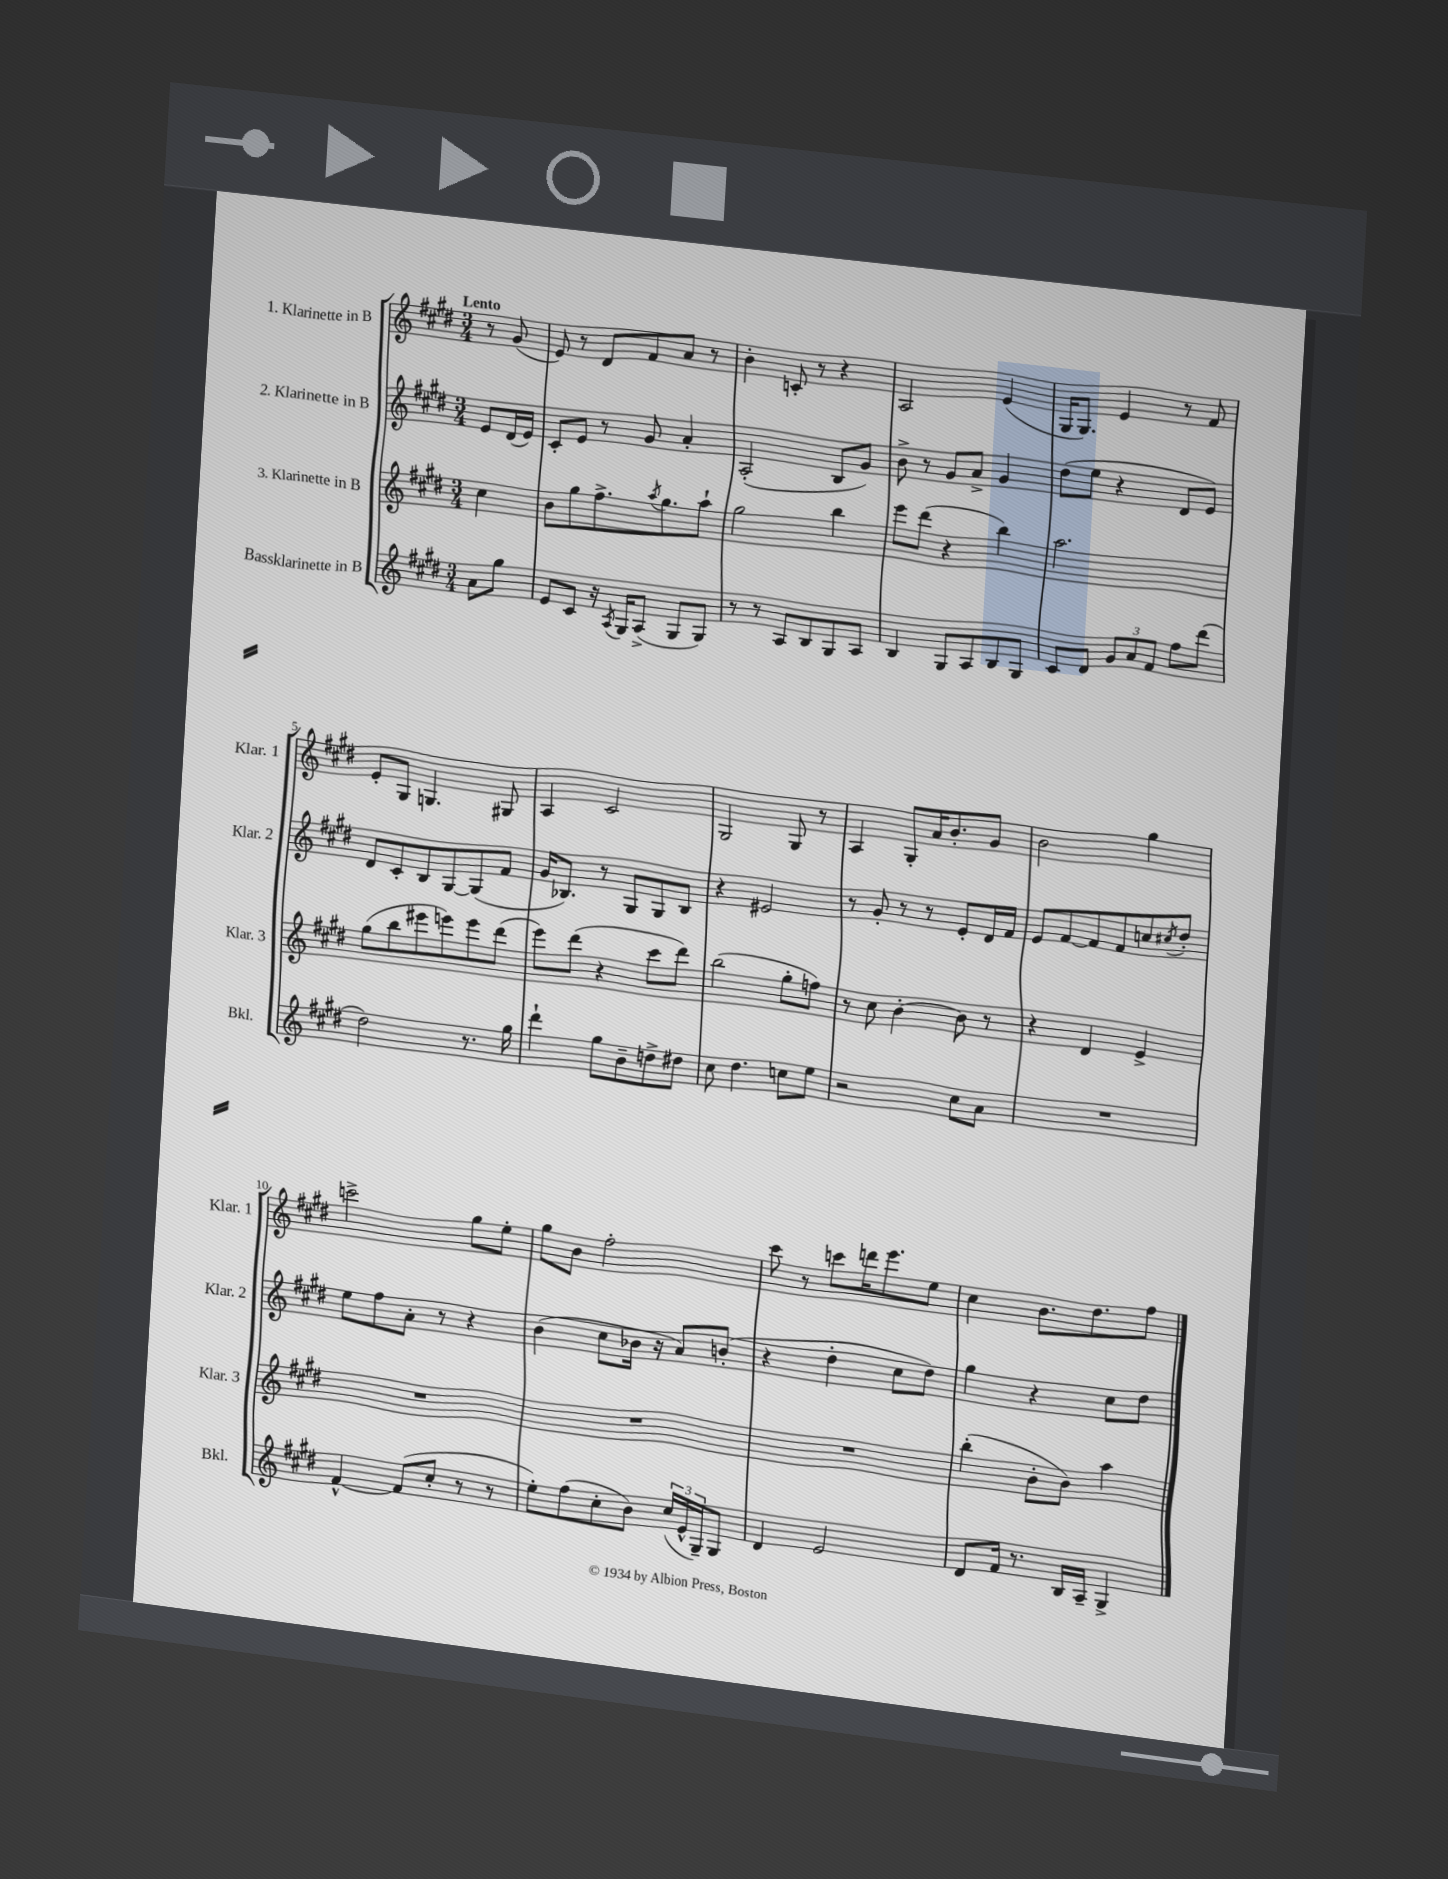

**kern	**kern	**kern	**kern
*part4	*part3	*part2	*part1
*staff4	*staff3	*staff2	*staff1
*I"Bassklarinette in B	*I"3. Klarinette in B	*I"2. Klarinette in B	*I"1. Klarinette in B
*I'Bkl.	*I'Klar. 3	*I'Klar. 2	*I'Klar. 1
*clefG2	*clefG2	*clefG2	*clefG2
*k[f#c#g#d#]	*k[f#c#g#d#]	*k[f#c#g#d#]	*k[f#c#g#d#]
*M3/4	*M3/4	*M3/4	*M3/4
=	=	=	=
!	!	!	!LO:TX:a:B:t=Lento
8a\L	4cc#\	8e/L	8r
8gg#\J	.	(16d#/L	(8g#/
.	.	16e/JJ)	.
=1	=1	=1	=1
8e/L	8b\L	8c#'/L	8e/)
8c#/J	8gg#\	8e/J	8r
16r	8.ff#^\	8r	8d#/L
8qA/	.	.	.
16G#/KL	.	.	.
(8A^/J	.	8g#/	8f#/
.	8qaa/	.	.
.	8.gg#\	.	.
8G#/L	.	4a'/	8a/J
8G#/J)	8aa`\J	.	8r
=2	=2	=2	=2
8r	2gg#\	(2A'/	4b'\
8r	.	.	.
8A/L	.	.	8cn'/
8B/	.	.	8r
8G#/	4bb\	8B/L	4r
8A/J	.	8g#/J)	.
=3	=3	=3	=3
4B/	8eee\L	8b^\	2A/
.	(8ddd#\J	8r	.
8G#/L	4r	8g#/L	.
8A/	.	8a^/J	.
8B/	4bb\)	4g#/	(4e/
8G#/J	.	.	.
=4	=4	=4	=4
8c#/L	2.aa\	(8dd#\L	16G#/KL
.	.	.	8.G#/J)
8d#/J	.	8ee\J	.
12g#/L	.	4r	4e/
12a/	.	.	.
12f#/J	.	.	.
8ff#\L	.	8d#/L	8r
(8ddd#\J	.	8e/J)	8f#/
!!LO:LB:g=z
=5	=5	=5	=5
2dd#\)	(8gg#\L	8d#/L	8e'/L
.	8bb\	8c#'/	8G#/J
.	8eee#X\	8B/	4.Gn/
.	8eeen\)	[8G#/	.
8.r	8eee\	(8G#/]	.
.	(8ddd#\J	8f#/J	8G#X/
16gg#\	.	.	.
=6	=6	=6	=6
4ddd#`\	8eee\L)	16g#/KL	4A/
.	.	8.B-X/J)	.
.	(8ddd#\J	.	.
8gg#\L	4r	8r	2c#/
8b~\	.	8G#/L	.
8ddn^\	8ccc#\L	8G#/	.
8dd#X\J	8ddd#\J)	8B-/J	.
=7	=7	=7	=7
8cc#\	(2bb\	4r	2G#/
4.dd#\	.	.	.
.	.	2e#X/	.
8ccn\L	8gg#'\L	.	8G#/
8ee\J	8ffn\J)	.	8r
=8	=8	=8	=8
2r	8r	8r	4A/
.	8cc#\	8g#'/	.
.	[4b'\	8r	8G#'/L
.	.	8r	16a/K
.	.	.	8.b'/
8cc#\L	8b\]	8e'/L	.
8a\J	8r	16d#/L	8g#/J
.	.	16f#/JJ	.
=9	=9	=9	=9
2.r	4r	8e/L	2b\
.	.	[8f#/	.
.	4d#/	8f#/]	.
.	.	8f#/	.
.	4e^/	8ccn/	4gg#\
.	.	8qcc#X/	.
.	.	8dd#'/J	.
!!LO:LB:g=z
=10	=10	=10	=10
[4f#^^/	2.r	8ee\L	2cccn^\
.	.	8ff#\	.
(8f#/L]	.	8a'\J	.
8cc#'/J	.	8r	.
8r	.	4r	8gg#\L
8r	.	.	8ee'\J
=11	=11	=11	=11
8ee'\L)	2.r	(4b\	8gg#\L
(8ff#\	.	.	8b\J
8cc#'\	.	8cc#\L	2ff#'\
8b\J)	.	16b-X\Jk	.
.	.	16r	.
(24cc#/LL	.	8a/L)	.
24e^^/	.	.	.
24G#~/J)	.	.	.
8G#/J	.	(8bn'/J	.
=12	=12	=12	=12
4d#/	2.r	4r	8ccc#\
.	.	.	8r
2e/	.	4dd#'\	8cccn\L
.	.	.	16dddn\K
.	.	.	8.eee\
.	.	8cc#\L	.
.	.	8dd#\J)	8ee\J
=13	=13	=13	=13
8d#/L	(4bb'\	4gg#\	4cc#\
16f#/Jk	.	.	.
8.r	.	.	.
.	8b'\L	4r	8.b\L
16B/LL	8b\J)	.	.
16A~/JJ	.	.	8.dd#\
4G#^/	4aa\	8cc#\L	.
.	.	8dd#\J	8ff#\J
==	==	==	==
*-	*-	*-	*-
